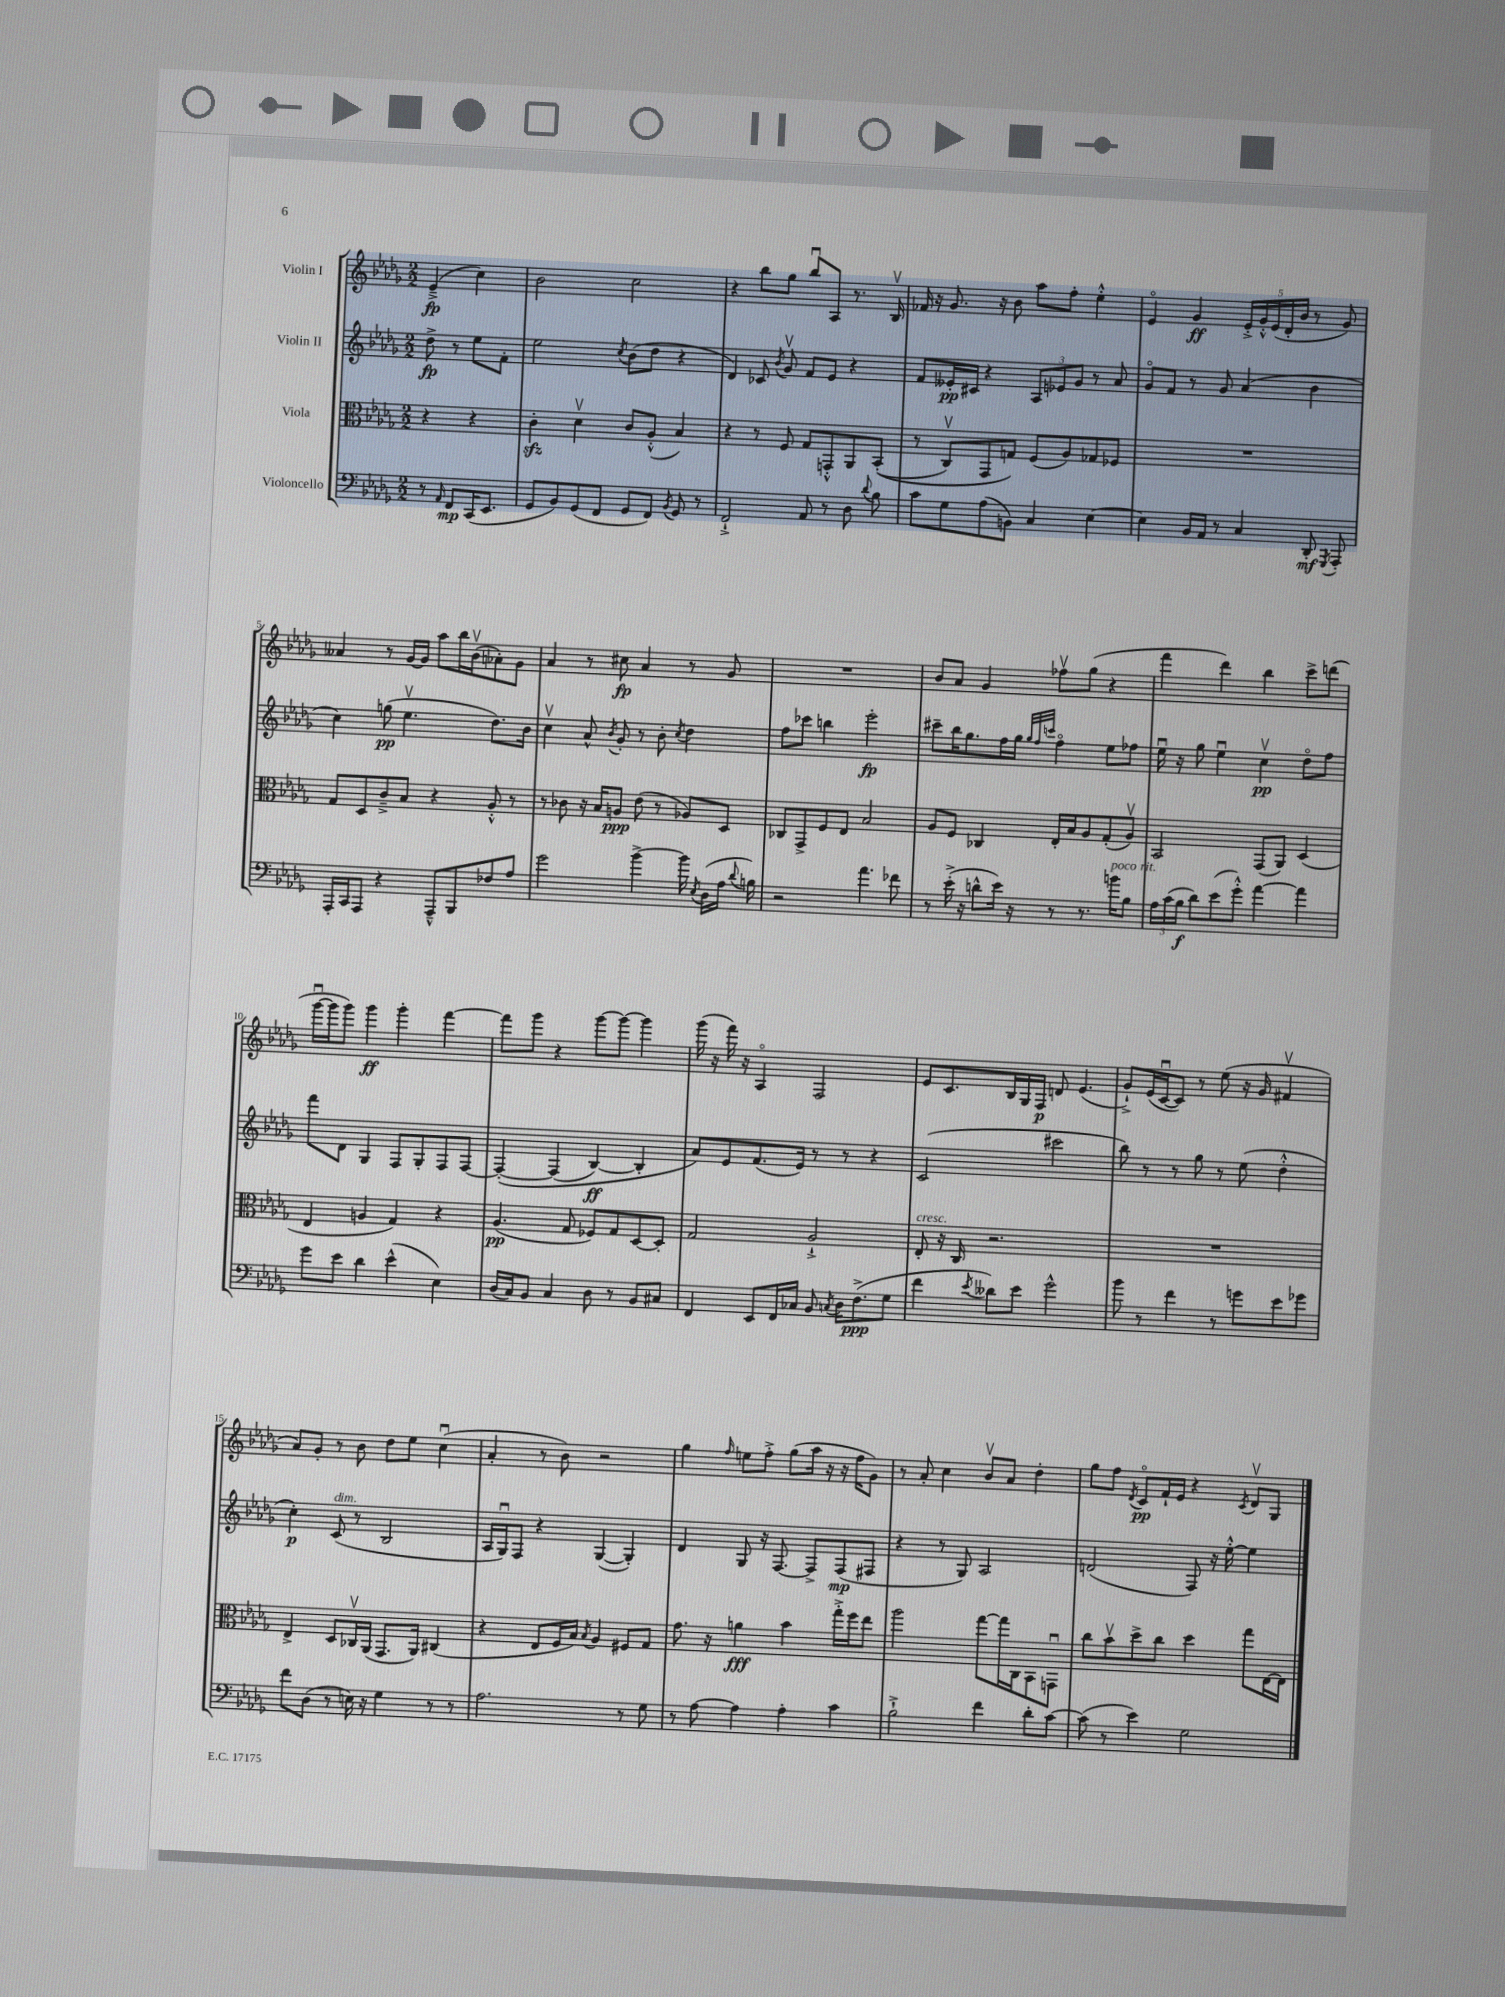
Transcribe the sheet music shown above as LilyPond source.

<<
\new StaffGroup <<
\new Staff = "s0" \with { instrumentName = "Violin I" } {
    \clef treble \key des \major \numericTimeSignature \time 2/2 \partial 2
    \autoBeamOff ees'4--->\fp( c''4) |
    bes'2 c''2 |
    r4 bes''8[ ges''8] bes''8[\downbow aes8] r8. bes16\upbow |
    fes'16 r16 ges'8. r16 bes'8 aes''8[ f''8]-. ees''4-.-^ |
    ees'4\flageolet ges'4\ff \tuplet 5/4 { ees'16[-.-> ges'16-.-^ ees'16( des'16-. bes'16] } r8 ges'8) |
    aeses'4 r8 ges'16[~ ges'16] aes''8[ bes''16 bes'16\upbow( aes'8-.) ges'8] |
    aes'4 r8 cis''8\fp aes'4 r8 ges'8 |
    R1 |
    bes'8[ aes'8] ges'4 fes''8[\upbow ges''8]( r4 |
    f'''4 des'''4) bes''4 c'''8[-> d'''8]( |
    ges'''16[~\downbow ges'''16 ges'''8]) ges'''4\ff ges'''4-. f'''4~ |
    f'''8[ ges'''8] r4 ges'''8[~ ges'''8]~ ges'''4 |
    ges'''16( r16 f'''16) r16 aes4\flageolet f2 |
    ees'8[ c'8. bes16 ges16 f16]\p d'8 ees'4.( |
    ges'8[-!->) ees'16( c'16~\downbow c'8]) r8 ees''8( r16 ges'16 fis'4\upbow |
    aes'8[) ges'8]-. r8 bes'8 des''8[ ees''8] c''4\downbow( |
    aes'4-. r8 bes'8) r2 |
    ges''4 \grace { f''16 } e''8[ f''8]-.-> ges''8[( aes''16] r16 r16 f''16[ ges'8]) |
    r8 aes'8-. c''4 bes'8[\upbow aes'8] des''4-. |
    ges''8[ f''8] \acciaccatura { des'8 } c'8[\flageolet\pp f'16-! ees'16] r4 \acciaccatura { c'8 } des'8[\upbow ges8] \bar "|." |
}
\new Staff = "s1" \with { instrumentName = "Violin II" } {
    \clef treble \key des \major \numericTimeSignature \time 2/2 \partial 2
    \autoBeamOff des''8->\fp r8 ees''8[ f'8]-. |
    ees''2 \acciaccatura { c''8 } bes'8[( des''8] r4 |
    des'4) ces'8 \acciaccatura { bes'8 } ges'8\upbow f'8[ ees'8] r4 |
    f'8[ eeses'16-.\pp cis'16] r4 \tuplet 3/2 { aes8[ ees'8 ges'8] } r8 aes'8 |
    ges'8[\flageolet f'8] r8 ges'8 aes'4( bes'4 |
    c''4) g''8\pp( ees''4.\upbow des''8.[) bes'16] |
    c''4\upbow aes'8-^ \acciaccatura { bes'8 } ges'8-. r8 bes'8-. \acciaccatura { c''8 } des''4 |
    f''8[ ces'''8] b''4 ees'''2-.\fp |
    cis'''8[-- bes''16 ges''8. f''16 ges''16] \grace { ges''32[ f''32 c'''32] } f''4\flageolet ees''8[ fes''8] |
    ees''16\downbow r16 ges''8 ees''4\downbow c''4\upbow\pp des''8[\flageolet f''8] |
    f'''8[ des'8] ges4 f8[ ges8-. f8 f8]~ |
    f4~-.\( f4( bes4~\ff) bes4-. |
    aes'8[\) ees'8 f'8.( ees'16]) r8 r8 r4 |
    c'2( cis'''2 |
    bes''8) r8 r8 ges''8 r8 ees''8( des''4-.-^ |
    c''4-.\p) c'8^\markup { \italic "dim." }( r8 bes2 |
    aes16[ ges16\downbow) f8] r4 ges4~( ges4-.) |
    des'4 ges8 r16 f8.~ f8[-> f8\mp( fis8] |
    r4 r8 ges8) aes2 |
    d'2( f8) r16 ees''16~-.-^ ees''4 \bar "|." |
}
\new Staff = "s2" \with { instrumentName = "Viola" } {
    \clef alto \key des \major \numericTimeSignature \time 2/2 \partial 2
    \autoBeamOff r4 r4 |
    c'4-.\sfz des'4\upbow c'8[ aes8]-.-^( bes4) |
    r4 r8 f8 ges8[ g,8-.-^ aes,8 bes,8]-.(\( |
    r8 c8[\upbow) ges,8 g8]\) f8[( aes8) ges8 fes8] |
    R1 |
    ges8[ des8 c'8---> bes8] r4 aes8-.-^ r8 |
    r8 ces'8 r16 bes16[ a8]\ppp ees'8( r8 aes8[) des8] |
    ces8[ ges,8-> f8 ees8] bes2 |
    aes8[ f8] ces4 ees16[-. bes16 aes8 ges8-.( aes8]\upbow) |
    bes,2 ges,8[( aes,8]) des4( |
    ees4 a4 ges4) r4 |
    aes4.\pp( ges8 fes8[) ges8 des8~ des8]-. |
    ges2 aes2-!-> |
    ees8-.^\markup { \italic "cresc." } r16 c16 r2. |
    R1 |
    ees4-> des8[ ces16\upbow aes,16]( ges,8.[ aes,16]) cis4( |
    r4 ees8[ f16 bes16]) \acciaccatura { bes8 } aes4 fis8[ ges8] |
    ges'8. r16 a'4\fff bes'4 ges''16[-.-> f''16 ees''8] |
    aes''2 ges''8[~ ges''16 c16 bes,8 g,8]\downbow |
    c''8[ bes'8\upbow des''8-> c''8] des''4 ges''8[ ees16~ ees16] \bar "|." |
}
\new Staff = "s3" \with { instrumentName = "Violoncello" } {
    \clef bass \key des \major \numericTimeSignature \time 2/2 \partial 2
    \autoBeamOff r8 \grace { aes,16 } f,8[\mp c,16( ees,8.] |
    ges,8[ bes,8) ges,8( f,8] ges,8[ f,8]) \acciaccatura { bes,8 } ges,8 r8 |
    f,2-!-> aes,8 r8 des8 \appoggiatura { des'8 } bes8 |
    c'8[ ges8 aes8( b,8]) c4 ees4~ |
    ees4 bes,16[ aes,16] r8 c4 des,8-.\mf \acciaccatura { ges,,8 } aes,,8-. |
    aes,,16[-. c,16 aes,,8] r4 aes,,8[---^ bes,,8 fes8 aes8] |
    ges'2 bes'4~-> bes'16 \acciaccatura { ees8 } des16[( aes16] \appoggiatura { des'8 } b16) |
    r2 aes'4. fes'8 |
    r8 ees'16-.->( r16 d'8[-^ ees'16]) r16 r8 r8. b'16[^\markup { \italic "poco rit." } bes8] |
    \tuplet 3/2 { aes16[ c'16( bes16]\f } des'8[) ees'8( ges'8]-.-^) aes'4~ aes'4 |
    ges'8[ ees'8] des'4 ees'4-^( ees4) |
    des16[( c16) bes,8] c4 des8 r8 bes,8[ cis8] |
    f,4 ees,8[ f,16 ces16] bes,8 \acciaccatura { c8 } des16[ f8.->\ppp( ges8] |
    f'4 \acciaccatura { ees'8 } deses'8[) ees'8] ges'2-^ |
    bes'8 r8 f'4 r8 g'8[ ees'8 ges'8] |
    f'8[ des8]( r8 e16) r16 ges4 r8 r8 |
    aes2. r8 ges8 |
    r8 aes8~ aes4 aes4-. c'4 |
    bes2-!-> f'4 des'8[-. c'8]~ |
    c'8( r8 ees'4) ges2 \bar "|." |
}
>>
>>
